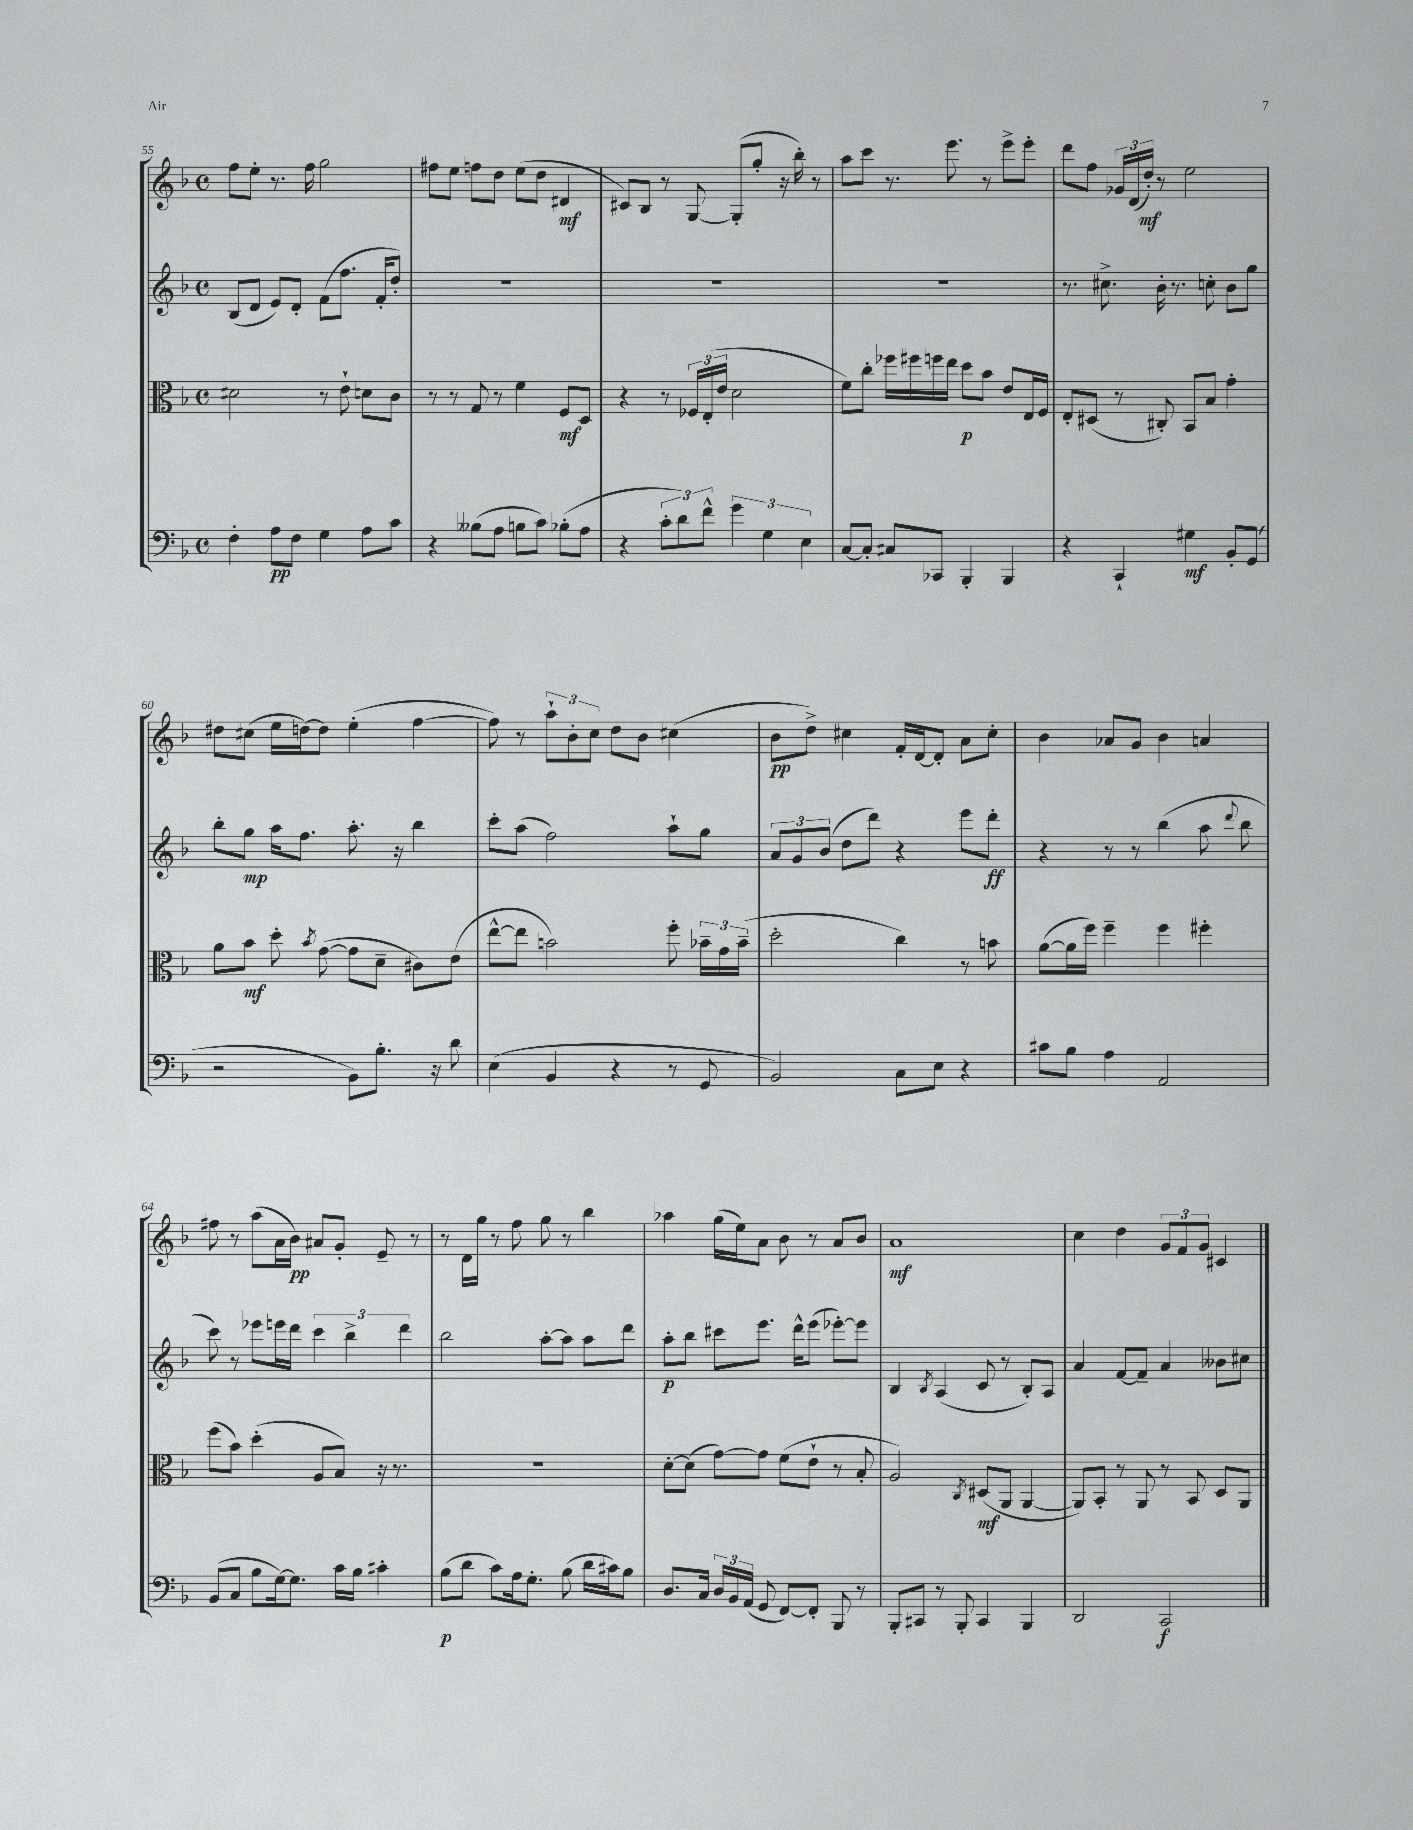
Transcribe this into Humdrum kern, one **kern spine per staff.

**kern	**dynam	**kern	**dynam	**kern	**dynam	**kern	**dynam
*part4	*part4	*part3	*part3	*part2	*part2	*part1	*part1
*staff4	*staff4	*staff3	*staff3	*staff2	*staff2	*staff1	*staff1
*clefF4	*	*clefC3	*	*clefG2	*	*clefG2	*
*k[b-]	*	*k[b-]	*	*k[b-]	*	*k[b-]	*
*M4/4	*	*M4/4	*	*M4/4	*	*M4/4	*
*met(c)	*	*met(c)	*	*met(c)	*	*met(c)	*
=55	=55	=55	=55	=55	=55	=55	=55
4F'\	.	2d#X\	.	(8B-/L	.	8ff\L	.
.	.	.	.	8d/J	.	8ee'\J	.
8A\L	pp	.	.	8e/L)	.	8.r	.
8F\J	.	.	.	8d'/J	.	.	.
.	.	.	.	.	.	16ff\	.
4G\	.	8r	.	(8f\L	.	2gg\	.
.	.	8e`\	.	8.ff\J	.	.	.
8A\L	.	8dn\L	.	.	.	.	.
.	.	.	.	16f'/KL	.	.	.
8c\J	.	8c\J	.	8dd'/J)	.	.	.
=56	=56	=56	=56	=56	=56	=56	=56
4r	.	8r	.	1r	.	8ff#X\L	.
.	.	8r	.	.	.	8ee\J	.
(8B--X\L	.	8G/	.	.	.	8ffn\L	.
8A\J	.	8r	.	.	.	8dd\J	.
8Bn\L	.	4f\	.	.	.	(8ee\L	.
8c\J)	.	.	.	.	.	8dd\J	.
(8B-X'\L	.	8F/L	mf	.	.	4d#X/	mf
8A\J	.	8D/J	.	.	.	.	.
=57	=57	=57	=57	=57	=57	=57	=57
4r	.	4r	.	1r	.	8c#X/L)	.
.	.	.	.	.	.	8B-/J	.
12c'\L	.	8r	.	.	.	8r	.
12d\)	.	.	.	.	.	.	.
.	.	24F-X/LL	.	.	.	[8G/	.
12f^^\J	.	(24E'/	.	.	.	.	.
.	.	24e/JJ	.	.	.	.	.
6g\	.	2d\	.	.	.	(8G'/L]	.
.	.	.	.	.	.	8gg'/J	.
6G\	.	.	.	.	.	.	.
.	.	.	.	.	.	16r	.
.	.	.	.	.	.	16bb-'\)	.
6E\	.	.	.	.	.	.	.
.	.	.	.	.	.	8r	.
=58	=58	=58	=58	=58	=58	=58	=58
[8C/L	.	8f\L)	.	1r	.	8aa\L	.
8C'/J]	.	8cc'\J	.	.	.	8ccc\J	.
8C#X/L	.	16ff-X\LL	.	.	.	8.r	.
.	.	16ff#X\	.	.	.	.	.
8CC-X/J	.	16ffn\	.	.	.	.	.
.	.	16ee\JJ	.	.	.	8.eee\	.
4BBB-'/	.	8dd\L	p	.	.	.	.
.	.	8b-\J	.	.	.	8r	.
4BBB-/	.	8e/L	.	.	.	8eee^\L	.
.	.	16E/L	.	.	.	8eee'\J	.
.	.	16F/JJ	.	.	.	.	.
=59	=59	=59	=59	=59	=59	=59	=59
4r	.	8E'/L	.	8.r	.	8ddd\L	.
.	.	(8D#X/J	.	.	.	8ff\J	.
.	.	.	.	8.cc#X^\	.	.	.
4CC`/	.	8r	.	.	.	24g-X/LL	.
.	.	.	.	.	.	(24d/	.
.	.	.	.	.	.	24dd'/JJ)	mf
.	.	8C#X'/)	.	16b-'\	.	8r	.
.	.	.	.	8.r	.	.	.
4G#X\	mf	8BB-/L	.	.	.	2ee\	.
.	.	8B-/J	.	8ccn'\	.	.	.
8BB-'/L	.	4g'\	.	8b-\L	.	.	.
(8GG/J	.	.	.	8gg\J	.	.	.
!!LO:LB:g=z
=60	=60	=60	=60	=60	=60	=60	=60
2r	.	8a\L	.	8bb-'\L	.	8dd#X\L	.
.	.	8b-\J	mf	8gg\J	mp	(8cc#X\J	.
.	.	8dd'\	.	16aa\KL	.	16ee\LL	.
.	.	.	.	8.ff\J	.	[16ddn\J)	.
.	.	8qb-/	.	.	.	.	.
.	.	([8g\	.	.	.	8dd\J]	.
8BB-\L)	.	8g\L]	.	8.aa'\	.	(4ee'\	.
8.B-'\J	.	8d~\J	.	.	.	.	.
.	.	.	.	16r	.	.	.
.	.	8c#X\L)	.	4bb-\	.	[4ff\	.
16r	.	.	.	.	.	.	.
8d\	.	(8e\J	.	.	.	.	.
=61	=61	=61	=61	=61	=61	=61	=61
(4E\	.	[8ee^^\L	.	8ccc'\L	.	8ff\])	.
.	.	8ee\J]	.	(8aa\J	.	8r	.
4BB-/	.	2bn\)	.	2ff\)	.	12aa`\L	.
.	.	.	.	.	.	12b-'\	.
.	.	.	.	.	.	12cc\J	.
4r	.	.	.	.	.	8dd\L	.
.	.	.	.	.	.	8b-\J	.
8r	.	8ff'\	.	8aa`\L	.	(4cc#X\	.
8GG/	.	24b-X~\LL	.	8gg\J	.	.	.
.	.	24g\	.	.	.	.	.
.	.	(24b-~\JJ	.	.	.	.	.
=62	=62	=62	=62	=62	=62	=62	=62
2BB-/)	.	2dd'\	.	12a/L	.	8b-\L	pp
.	.	.	.	12g/	.	.	.
.	.	.	.	.	.	8dd^\J)	.
.	.	.	.	(12b-/J	.	.	.
.	.	.	.	8dd\L	.	4cc#X\	.
.	.	.	.	8ddd\J)	.	.	.
8C\L	.	4cc\)	.	4r	.	16f'/LL	.
.	.	.	.	.	.	[16d/J	.
8E\J	.	.	.	.	.	8d'/J]	.
4r	.	8r	.	8eee\L	.	8a\L	.
.	.	8bn\	.	8ddd'\J	ff	8cc#'\J	.
=63	=63	=63	=63	=63	=63	=63	=63
8c#X\L	.	([8a\L	.	4r	.	4b-\	.
8B-\J	.	16a\L]	.	.	.	.	.
.	.	16ff\JJ)	.	.	.	.	.
4A\	.	4ff~\	.	8r	.	8a-X/L	.
.	.	.	.	8r	.	8g/J	.
2AA/	.	4ff\	.	(4bb-\	.	4b-\	.
.	.	4ff#X'\	.	8aa\	.	4an/	.
.	.	.	.	8qqddd/	.	.	.
.	.	.	.	8bb-\	.	.	.
!!LO:LB:g=z
=64	=64	=64	=64	=64	=64	=64	=64
(8BB-/L	.	(8ff\L	.	8ccc\)	.	8ff#X\	.
8C/J	.	8b-\J)	.	8r	.	8r	.
8B-\L	.	(4dd'\	.	8eee-X\L	.	(8aa\L	.
[16G\k)	.	.	.	16eeen\L	.	16a\L	.
8.G\J]	.	.	.	16ddd\JJ	.	16b-\JJ)	pp
.	.	8A/L	.	6ccc\	.	8a#X/L	.
16c\LL	.	8B-/J)	.	.	.	8g'/J	.
.	.	.	.	6bb-^\	.	.	.
16B-\JJ	.	.	.	.	.	.	.
4c#X'\	.	16r	.	.	.	8e~/	.
.	.	8.r	.	.	.	.	.
.	.	.	.	6ddd\	.	.	.
.	.	.	.	.	.	8r	.
=65	=65	=65	=65	=65	=65	=65	=65
(8B-\L	p	1r	.	2bb-\	.	8r	.
8d\J	.	.	.	.	.	16d\LL	.
.	.	.	.	.	.	16gg\JJ	.
8c\L)	.	.	.	.	.	8r	.
16A\k	.	.	.	.	.	8ff\	.
8.G'\J	.	.	.	.	.	.	.
.	.	.	.	[8aa'\L	.	8gg\	.
(8B-\	.	.	.	8aa\J]	.	8r	.
16d\LL	.	.	.	8aa\L	.	4bb-\	.
16c#X\J)	.	.	.	.	.	.	.
8B-\J	.	.	.	8ddd\J	.	.	.
=66	=66	=66	=66	=66	=66	=66	=66
8.D/L	.	[8d'\L	.	8aa'\L	p	4aa-X\	.
.	.	(8d\J]	.	8bb-\J	.	.	.
16C/Jk	.	.	.	.	.	.	.
24D/LL	.	[8g\L)	.	8ccc#X\L	.	(16gg\LL	.
24BB-/	.	.	.	.	.	.	.
.	.	.	.	.	.	16ee\J)	.
(24AA/JJ	.	.	.	.	.	.	.
8GG/	.	8g\J]	.	8.eee\J	.	8a\J	.
[8FF/L)	.	(8f\L	.	.	.	8b-\	.
.	.	.	.	16ddd^^\KL	.	.	.
8FF'/J]	.	8e`\J	.	(8eee\J	.	8r	.
8BBB-/	.	8r	.	[8eee-X'\L)	.	8a/L	.
8r	.	8B-'/	.	8eee-\J]	.	8b-/J	.
=67	=67	=67	=67	=67	=67	=67	=67
8BBB-'/L	.	2A/)	.	4B-/	.	1a	mf
8CC#X/J	.	.	.	.	.	.	.
.	.	.	.	8qB-/	.	.	.
8r	.	.	.	(4A/	.	.	.
8BBB-'/	.	.	.	.	.	.	.
.	.	8qC/	.	.	.	.	.
4CC#/	.	(8D#X/L	mf	8c/	.	.	.
.	.	8AA/J	.	8r	.	.	.
4BBB-/	.	[4AA/	.	8B-'/L)	.	.	.
.	.	.	.	8A/J	.	.	.
=68	=68	=68	=68	=68	=68	=68	=68
2DD/	.	8AA/L])	.	4a/	.	4cc\	.
.	.	8BB-'/J	.	.	.	.	.
.	.	8r	.	[8f/L	.	4dd\	.
.	.	8AA/	.	8f~/J]	.	.	.
2CC/	f	8r	.	4a/	.	12g/L	.
.	.	.	.	.	.	12f/	.
.	.	8BB-/	.	.	.	.	.
.	.	.	.	.	.	12g/J	.
.	.	8D/L	.	8b--X\L	.	4c#X/	.
.	.	8AA/J	.	8cc#X\J	.	.	.
==	==	==	==	==	==	==	==
*-	*-	*-	*-	*-	*-	*-	*-
